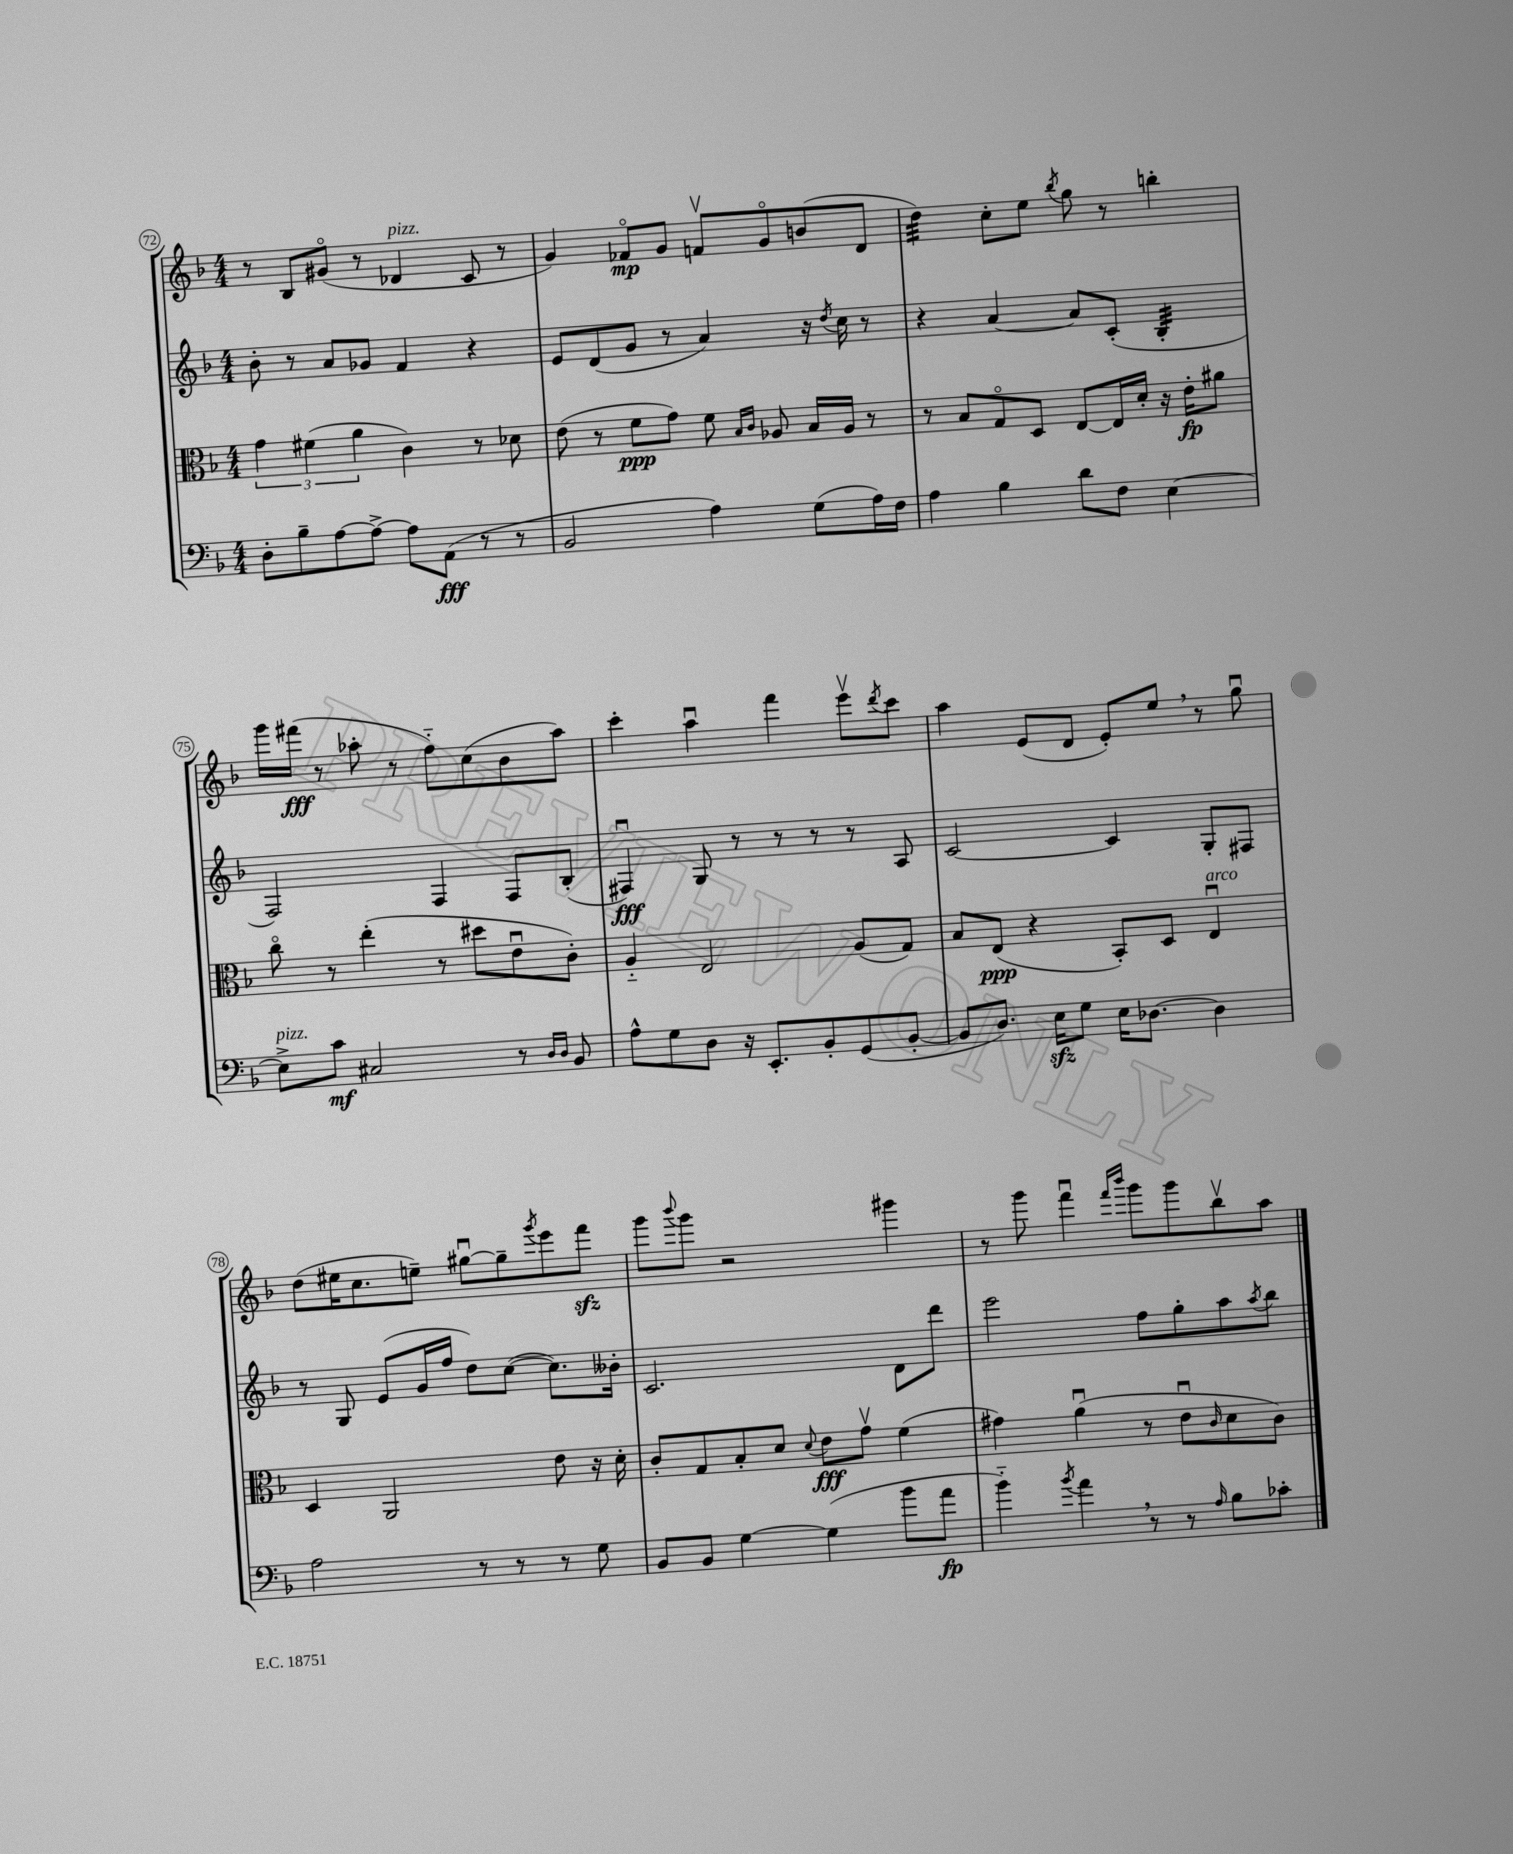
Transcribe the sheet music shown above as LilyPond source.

<<
\new StaffGroup <<
\new Staff = "s0" {
    \clef treble \key f \major \numericTimeSignature \time 4/4
    r8 bes8 gis'8\flageolet( r8 des'4^\markup { \italic "pizz." } c'8 r8 |
    g'4) fes'8\flageolet\mp g'8 f'8\upbow g'8\flageolet b'8( d'8 |
    d''4:32) c''8-. e''8 \acciaccatura { bes''8 } g''8 r8 b''4-. |
    g'''16 fis'''16\fff( r8 aes''8-. r8 f''8-_) c''8( bes'8 aes''8) |
    c'''4-. a''4\downbow f'''4 e'''8\upbow \acciaccatura { d'''8 } c'''8 |
    a''4 e'8( d'8 e'8-.) e''8 \breathe r8 g''8\downbow |
    d''8( eis''16 c''8. e''8--) gis''8~\downbow gis''8-- \acciaccatura { g'''8 } e'''8 f'''8\sfz |
    g'''8 \appoggiatura { bes'''8 } g'''8 r2 gis'''4 |
    r8 g'''8 f'''4\downbow \grace { f'''16 bes'''16 } g'''8 g'''8 bes''8\upbow a''8 \bar "|." |
}
\new Staff = "s1" {
    \clef treble \key f \major \numericTimeSignature \time 4/4
    bes'8-. r8 a'8 ges'8 f'4 r4 |
    e'8 d'8( g'8 r8 a'4) r16 \acciaccatura { d''8 } c''16 r8 |
    r4 a'4~ a'8 c'8-.( bes4:32-. |
    f2) f4 f8 bes8-.( |
    fis4\downbow\fff) g8 r8 r8 r8 r8 a8 |
    c'2~ c'4 g8-. fis8 |
    r8 g8 e'8( g'16 f''16 d''8) c''8~( c''8.) beses'16-. |
    c'2. d'8 d'''8 |
    e'''2 f''8 g''8-. a''8 \acciaccatura { a''8 } bes''8 \bar "|." |
}
\new Staff = "s2" {
    \clef alto \key f \major \numericTimeSignature \time 4/4
    \tuplet 3/2 { g'4 fis'4( a'4 } c'4) r8 des'8 |
    e'8( r8 f'8\ppp g'8) f'8 \grace { bes16 c'16 } aes8 bes16 aes16 r8 |
    r8 bes8 g8\flageolet d8 e8~ e16 d'16-. r16 e'16-.\fp ais'8 |
    c''8\flageolet r8 e''4-.( r8 dis''8 e'8\downbow c'8-.) |
    a4-_ e2 a8( g8) |
    bes8 e8\ppp( r4 bes,8-.) d8 e4\downbow^\markup { \italic "arco" } |
    d4 a,2 e'8 r16 d'16-. |
    c'8-. g8 bes8-. d'8 \appoggiatura { d'8 } e'8\fff g'8\upbow f'4( |
    gis'4) a'4\downbow( r8 e'8\downbow \grace { c'16 } d'8 c'8) \bar "|." |
}
\new Staff = "s3" {
    \clef bass \key f \major \numericTimeSignature \time 4/4
    d8-. bes8-- a8~ a8~-> a8 a,8\fff( r8 r8 |
    bes,2 a4) g8( a16) f16 |
    a4 bes4 d'8 f8 e4~ |
    e8->^\markup { \italic "pizz." } c'8\mf cis2 r8 \grace { d16 d16 } bes,8 |
    a8-^ g8 d8 r16 e,8.-. bes,8-. g,8( bes,8~-. |
    bes,8 d8.) e16\sfz g8 e16 des8.~ des4 |
    a2 r8 r8 r8 g8 |
    bes,8 bes,8 g4~ g4( bes'8 a'8\fp |
    bes'4-_) \acciaccatura { bes'8 } a'4 \breathe r8 r8 \grace { a16 } bes8 ces'8-. \bar "|." |
}
>>
>>
\layout { \context { \Score currentBarNumber = #72 \override BarNumber.stencil = #(make-stencil-circler 0.1 0.3 ly:text-interface::print) } }
